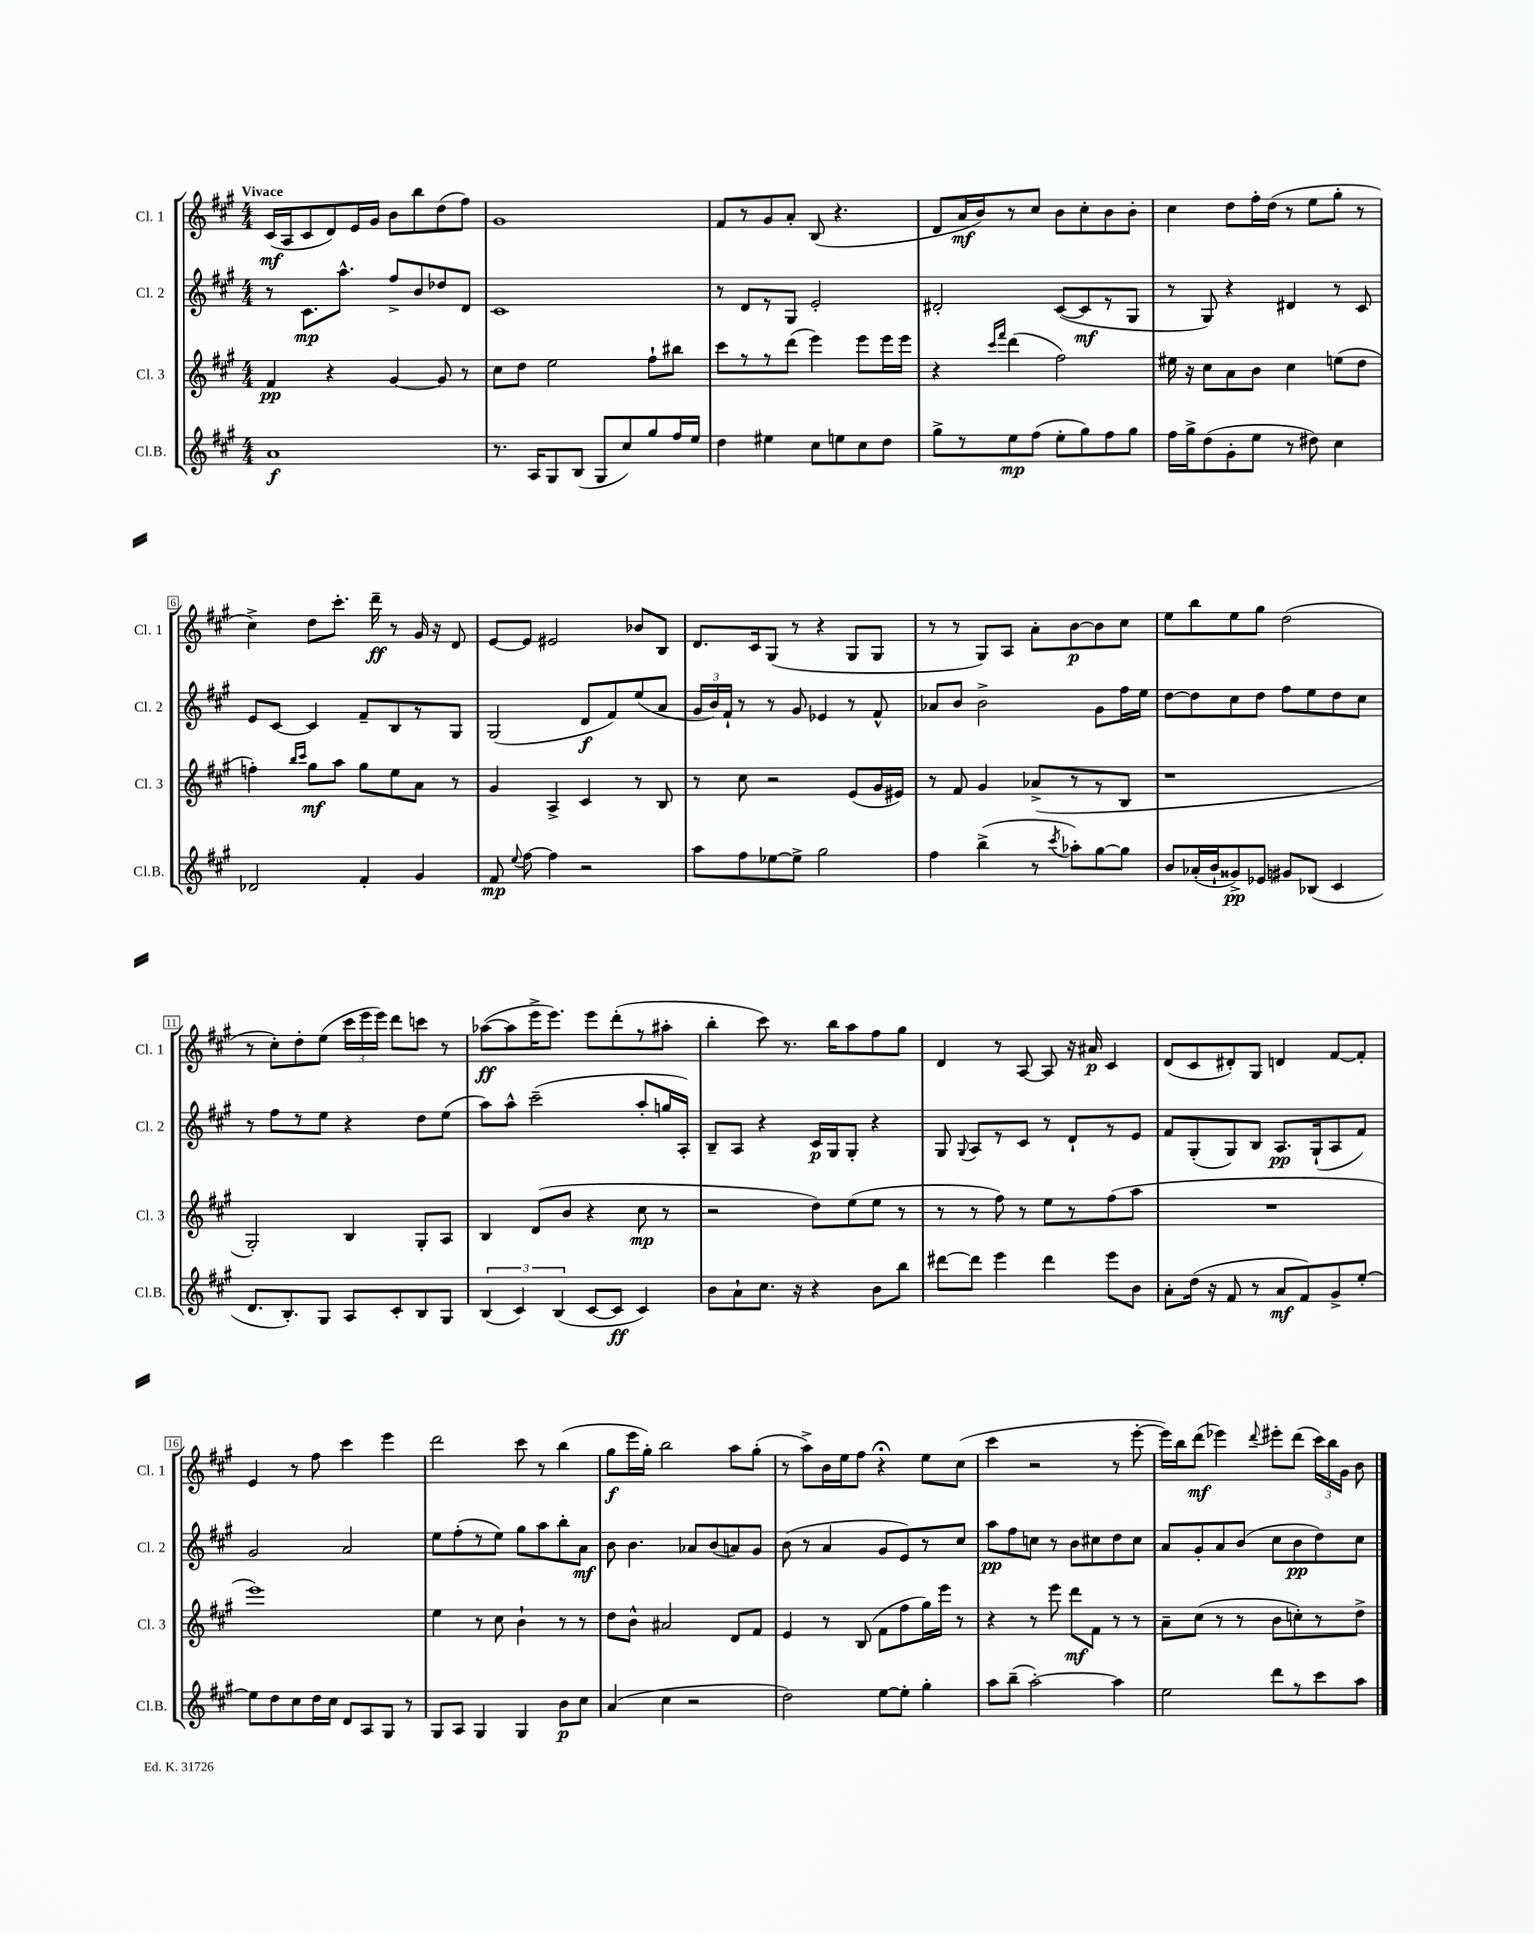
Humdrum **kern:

**kern	**kern	**kern	**kern
*staff4	*staff3	*staff2	*staff1
*clefG2	*clefG2	*clefG2	*clefG2
*k[f#c#g#]	*k[f#c#g#]	*k[f#c#g#]	*k[f#c#g#]
*M4/4	*M4/4	*M4/4	*M4/4
1a	4f#	8r	(16c#
.	.	.	16A
.	.	8.c#	8c#
.	4r	.	8d)
.	.	8.aa^^	.
.	.	.	16e
.	.	.	16g#
.	[4g#	8ff#^	8b
.	.	8b	8bb
.	8g#]	8dd-	(8dd
.	8r	8d	8ff#)
=	=	=	=
8.r	8cc#	1c#	1g#
.	8dd	.	.
16A	.	.	.
8G#	2ee	.	.
(8B	.	.	.
8G#	.	.	.
8cc#)	.	.	.
8gg#	8ff#`	.	.
16ff#	8bb#	.	.
16ee	.	.	.
=	=	=	=
4dd	8ccc#	8r	8f#
.	8r	8d	8r
4ee#	8r	8r	8g#
.	(8ddd	8G#	8a'
8cc#	4eee)	2e'	(8B
8ee	.	.	4.r
8cc#	8eee	.	.
8dd	16eee	.	.
.	16eee	.	.
=	=	=	=
8gg#^	4r	2d#'	8d
8r	.	.	16a
.	.	.	16b)
.	16qqccc#	.	.
.	16qqfff#	.	.
8ee	(4ddd	.	8r
(8ff#	.	.	8cc#
8ee'	2ff#)	([8c#	8b
8gg#)	.	8c#]	8cc#'
8ff#	.	8r	8b
8gg#	.	8G#	8b'
=	=	=	=
16ff#	16ee#	8r	4cc#
16gg#^	16r	.	.
(8dd	8cc#	8G#)	.
8g#'	8a	4r	8dd
8ee	8b	.	16ff#'
.	.	.	(16dd
8r	4cc#	4d#	8r
8dd#)	.	.	8ee
4cc#	(8ee	8r	8gg#'
.	8dd	8c#	8r
=	=	=	=
2d-	4ff')	8e	4cc#^)
.	.	[8c#	.
.	16qqbb	.	.
.	16qqccc#	.	.
.	8gg#	4c#]	8dd
.	8aa	.	8.ccc#'
4f#'	8gg#	8f#~	.
.	.	.	16ddd~
.	8ee	8B	8r
4g#	8a	8r	16g#
.	.	.	16r
.	8r	8G#	8d
=	=	=	=
8f#	4g#	(2G#	[8e
8qqee	.	.	.
[8ff#	.	.	8e]
4ff#]	4A^	.	2e#
2r	4c#	8d	.
.	.	8f#)	.
.	8r	(8ee	8b-
.	8B	8a	8B
=	=	=	=
8aa	8r	24g#	8.d
.	.	24b)	.
.	.	24f#`	.
8ff#	8cc#	8r	.
.	.	.	16c#
[8ee-	2r	8r	(8G#
8ee-^]	.	8g#	8r
2gg#	.	4e-	4r
.	(8e	8r	8G#
.	16g#	8f#^^	8G#
.	16e#)	.	.
=	=	=	=
4ff#	8r	8a-	8r
.	8f#	8b	8r
(4bb^	4g#	2b^	8G#)
.	.	.	8A
8r	(8a-^	.	8a'
8qccc#	.	.	.
8aa-')	8r	.	[8b
[8gg#	8r	8g#	8b]
8gg#]	8B	16ff#	8cc#
.	.	16ee	.
=	=	=	=
8b	1r	[8dd	8ee
(16a-'	.	8dd]	8bb
16b`	.	.	.
8g##^)	.	8cc#	8ee
8e-	.	8dd	8gg#
8g#	.	8ff#	(2dd
(8B-	.	8ee	.
4c#	.	8dd	.
.	.	8cc#	.
=	=	=	=
8.d	2G#')	8r	8r
.	.	8ff#	8cc#')
8.B')	.	.	.
.	.	8r	8dd'
8G#	.	8ee	(8ee
8A	4B	4r	24ccc#
.	.	.	24eee
.	.	.	24eee)
8c#'	.	.	8ddd
8B	8G#'	8dd	8ccc
8G#	8A	(8ee	8r
=	=	=	=
(6B	4B	8aa)	([8aa-
.	.	8aa^^	8aa-]
6c#)	.	.	.
.	(8d	(2ccc#~	16eee^
.	.	.	8.eee)
(6B	.	.	.
.	8b	.	.
[8c#	4r	.	8eee
8c#]	.	.	(8ddd'
4c#)	8cc#	8aa'	8r
.	8r	16gg	8aa#'
.	.	16A')	.
=	=	=	=
8b	2r	8B~	4bb'
8a`	.	8A	.
8.cc#	.	4r	8ccc#)
.	.	.	8.r
16r	.	.	.
4r	8dd)	16c#	.
.	.	16G#	16bb
.	(8ee	8G#'	8aa
8b	8ee	4r	8ff#
8bb	8r	.	8gg#
=	=	=	=
[8ddd#	8r	8G#	4d
.	.	8qqG#	.
8ddd#]	8r	8A	.
4eee	8ff#)	8r	8r
.	8r	8c#	[8A
4ddd#	8ee	8r	8A]
.	8r	8d`	16r
.	.	.	16a#
8eee	(8ff#	8r	4c#
8b	8aa	8e	.
=	=	=	=
8a'	1r	8f#	(8d
(16dd	.	(8G#'	8c#
16r	.	.	.
8f#	.	8G#)	8d#')
8r	.	8B	8G#
8a	.	8.A	4d
8f#)	.	.	.
.	.	(16G#`	.
8g#^	.	8A	[8f#
[8ee'	.	8f#)	8f#']
=	=	=	=
8ee]	1eee)	2g#	4e
8dd	.	.	.
8cc#	.	.	8r
16dd	.	.	8ff#
16cc#	.	.	.
8d	.	2a	4ccc#
8A	.	.	.
8G#	.	.	4eee
8r	.	.	.
=	=	=	=
8G#	4ee	8ee	2ddd
8A	.	(8ff#'	.
4G#	8r	8r	.
.	8cc#	8ee)	.
4G#	4b`	8gg#	8ccc#
.	.	8aa	8r
8b	8r	8bb'	(4bb
8cc#	8r	8a	.
=	=	=	=
(4a	8dd	8b	8gg#
.	8b^^	4.b	16eee
.	.	.	16gg#')
4cc#	2a#	.	2bb
2r	.	8a-	.
.	.	(8b	.
.	8d	8a)	8aa
.	8f#	8g#	(8gg#'
=	=	=	=
2dd)	4e	(8b	8r
.	.	8r	8aa^)
.	8r	4a	16b
.	.	.	16ee
.	(8B	.	8ff#
[8ee	8f#	8g#	4r;
8ee']	8ff#	8e)	.
4gg#'	16gg#)	8r	8ee
.	16eee	.	.
.	8r	8cc#	(8cc#
=	=	=	=
8aa	4r	8aa	4ccc#
(8bb~	.	8ff#	.
[2aa')	8r	8cc	2r
.	8eee	8r	.
.	8ddd	8b	.
.	8f#	8cc#	.
4aa]	8r	8dd	8r
.	8r	8cc#	[8eee'
=	=	=	=
2ee	8a~	8a	16eee])
.	.	.	16bb
.	(8cc#	8g#'	(8ddd
.	8r	8a	4eee-)
.	8r	(8b	.
.	.	.	8qqddd
8ddd	8b	8cc#	8eee#'
8r	8cc')	8b	(8ddd
8ccc#	8r	8dd)	24ccc#)
.	.	.	24bb
.	.	.	24g#
8aa	8dd^	8cc#	8b
==	==	==	==
*-	*-	*-	*-
